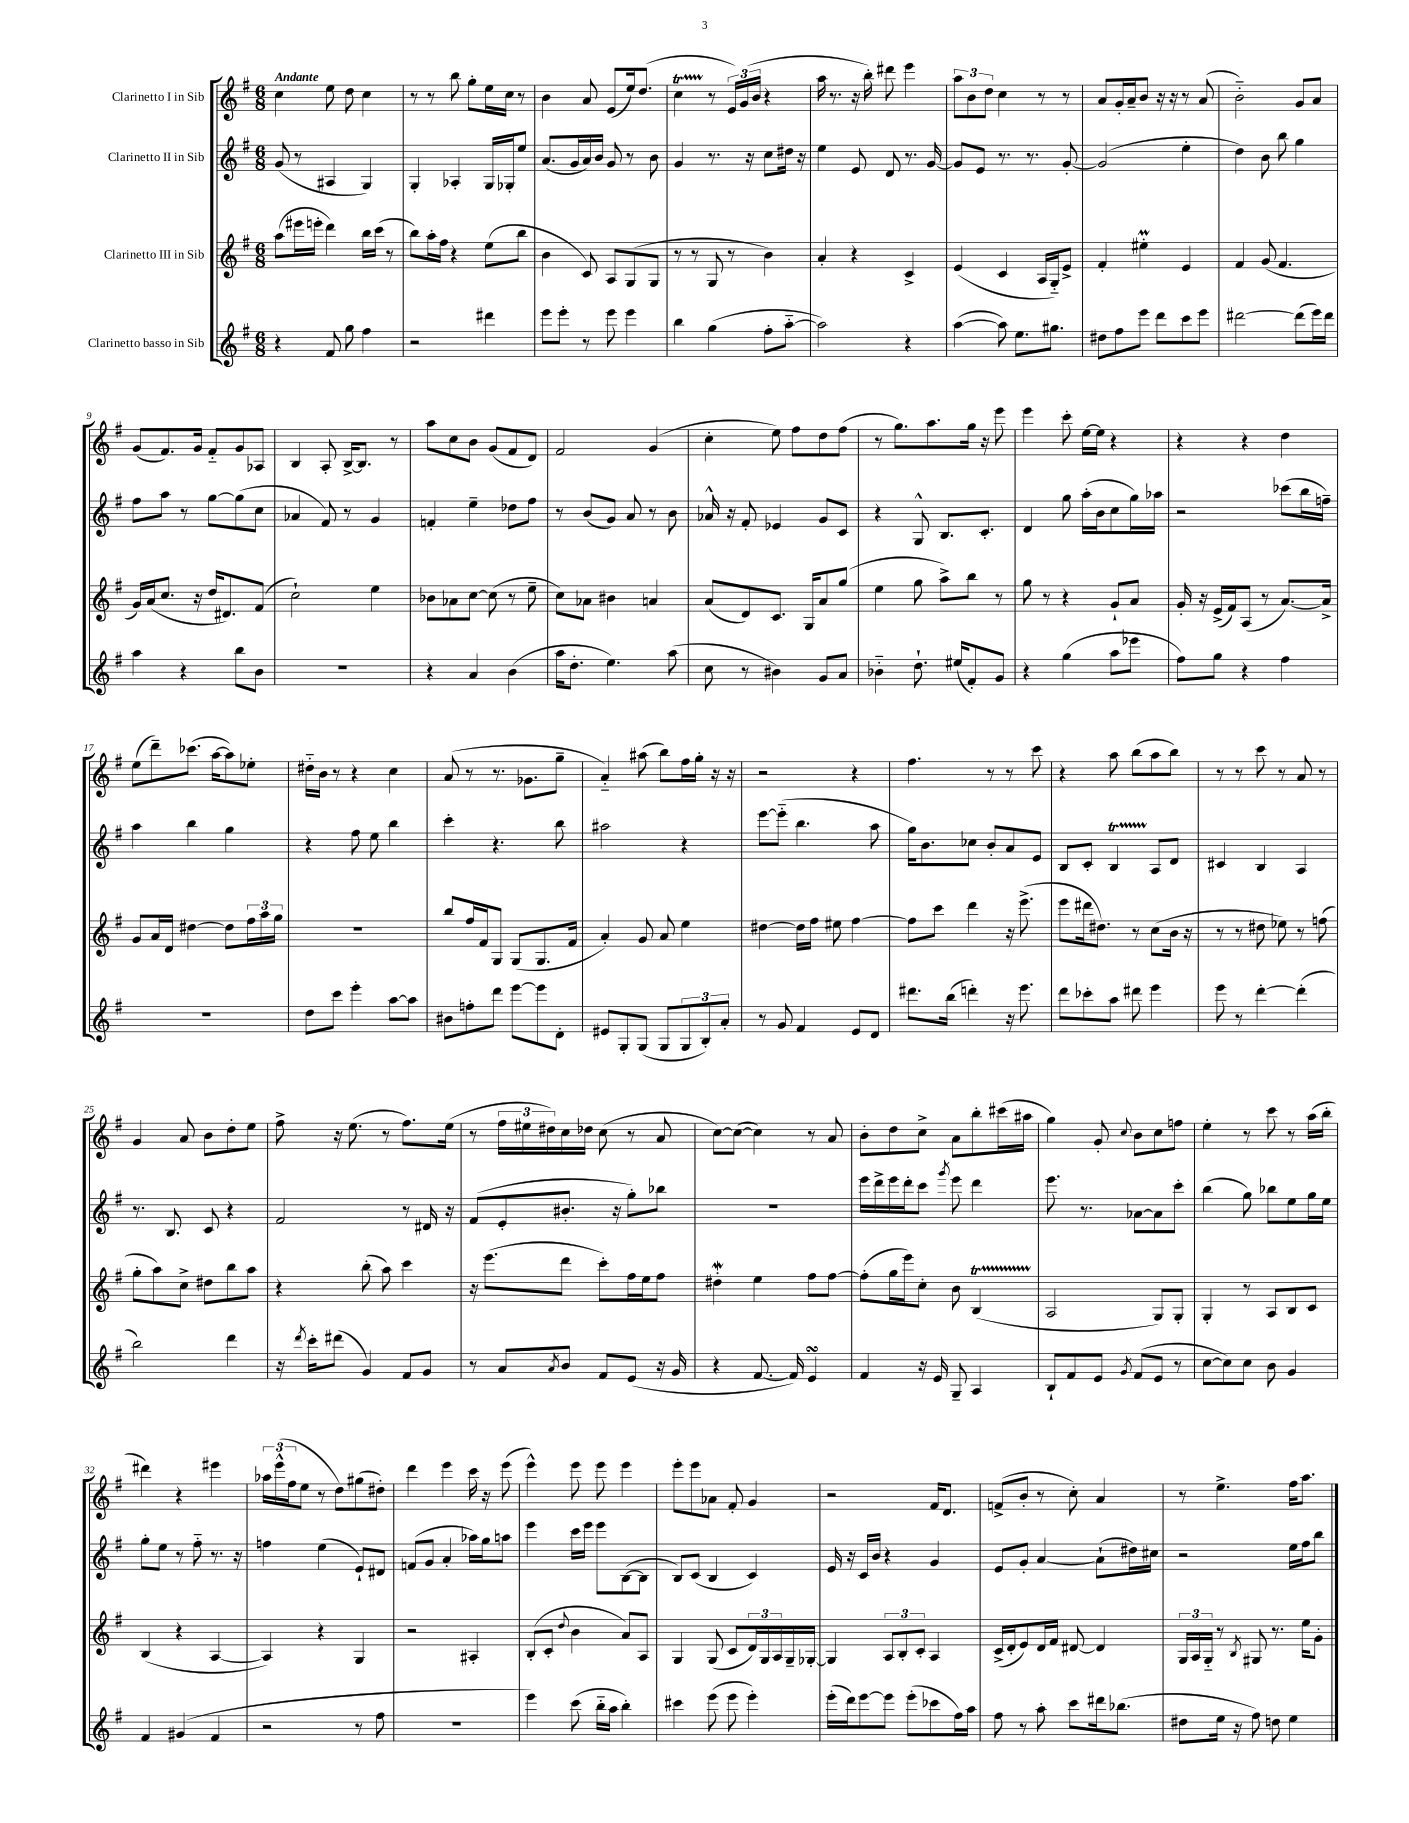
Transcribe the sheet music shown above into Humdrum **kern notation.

**kern	**kern	**kern	**kern
*staff4	*staff3	*staff2	*staff1
*clefG2	*clefG2	*clefG2	*clefG2
*k[f#]	*k[f#]	*k[f#]	*k[f#]
*M6/8	*M6/8	*M6/8	*M6/8
4r	(8aa\L	(8g/	4cc\
.	16eee#\L	8r	.
.	16eee'\JJ	.	.
8f#/	4ddd\)	4A#/	8ee\
8gg\	.	.	8dd\
4ff#\	16bb\LL	4G/)	4cc\
.	(16ccc\JJ	.	.
.	8r	.	.
=	=	=	=
2r	8bb\L)	4G'/	8r
.	16aa'\L	.	8r
.	16ff#\JJ	.	.
.	4r	4A-'/	8bb\
.	.	.	8gg'\L
4ddd#\	(8ee\L	16G/LL	16ee\L
.	.	16G-'/J	16cc\JJ
.	8bb\J	8ee/J	8r
=	=	=	=
8eee\L	4b\	(8.a/L	4b\
8eee'\J	.	.	.
.	.	16g/L	.
8r	8c/)	16a/)	8a/
.	.	16b/JJ	.
8eee\	8A/L	8g/	(8e/L
4eee\	(8G/	8r	16ee/k)
.	.	.	(8.dd/J
.	8G/J	8b\	.
=	=	=	=
4bb\	8r	4g/	4cc\
.	8r	.	.
(4gg\	8G/	8.r	8r
.	8r	.	24e/LL)
.	.	.	(24g/
.	.	16r	.
.	.	.	24b/JJ
8ff#'\L	4b\)	8cc\L	4r
[8aa'~\J	.	16dd#\Jk	.
.	.	16r	.
=	=	=	=
2aa\])	4a'/	4ee\	16aa\
.	.	.	8.r
.	4r	8e/	16r
.	.	.	16bb'\)
.	.	8d/	8ddd#\
4r	4c^/	8.r	4eee\
.	.	[16g/	.
=	=	=	=
([4aa\	(4e/	8g/]L	12aa\L
.	.	.	12b\
.	.	8e/J	.
.	.	.	12dd\J
8aa\])	4c/	8.r	4cc\
8.ee\L	.	.	.
.	.	8.r	.
.	16A/LL	.	8r
8.gg#\J	16G'~/J)	.	.
.	8e^/J	[8g'/	8r
=	=	=	=
8dd#\L	4f#'/	(2g/]	8a/L
8ff#\	.	.	16g'/L
.	.	.	16a~/J
8eee\J	4ee#'\	.	8b/J
8ddd\L	.	.	16r
.	.	.	16r
8ccc\	4e/	4ee'\	8r
8eee\J	.	.	(8a/
=	=	=	=
[2ddd#\	4f#/	4dd\)	2b'~\)
.	(8g/	8b\	.
.	4.f#/	8bb\	.
(8ddd#\]L	.	4gg\	8g/L
16eee\L)	.	.	8a/J
16ddd#\JJ	.	.	.
=	=	=	=
4aa\	16g/LL)	8ff#\L	(8g/L
.	(16a/J	.	.
.	8.cc/J	8aa\J	8.f#/)
4r	.	8r	.
.	16r	.	16g/Jk
.	16dd/LK	[8gg\L	8f#'~/L
.	8.d#/)	.	.
8bb\L	.	(8gg\]	8g/
8b\J	(8f#/J	8cc\J	8A-/J
=	=	=	=
2.r	2cc`\)	4a-/	4B/
.	.	8f#/)	8A'/
.	.	8r	[16B^/LK
.	.	.	8.B/]J
.	4ee\	4g/	.
.	.	.	8r
=	=	=	=
4r	8b-\L	4f'/	8aa\L
.	8a-\	.	8cc\
4a/	[8cc\J	4ee~\	8b\J
.	(8cc\]	.	(8g/L
(4b\	8r	8dd-\L	8f#/
.	8ee~\	8ff#\J	8d/J)
=	=	=	=
16aa\LK	8cc\L)	8r	2f#/
8.dd'\J	.	.	.
.	8a-\J	(8b/L	.
4.ee\)	4b#\	8g/J)	.
.	.	8a/	.
.	4a/	8r	(4g/
(8aa\	.	8b\	.
=	=	=	=
8cc\	(8a/L	16a-^^/	4cc'\
.	.	16r	.
8r	8d/)	8f#'/	.
4b#\)	8.c/J	4e-/	8ee\)
.	.	.	8ff#\L
.	16G/LK	.	.
8g/L	8a/	8g/L	8dd\
8a/J	(8gg/J	8c/J	(8ff#\J
=	=	=	=
4b-'~\	4ee\	4r	8r
.	.	.	8.gg\L)
8.dd`\	8gg\	8G^^/	.
.	.	.	8.aa\
.	8aa^\L)	8.B/L	.
(16ee#/LK	.	.	.
8f#'/)	8bb\J	.	16gg\Jk
.	.	8.c'/J	16r
8g/J	8r	.	8eee\
=	=	=	=
4r	8gg\	4d/	4eee\
.	8r	.	.
(4gg\	4r	8gg\	8ccc'\
.	.	(16aa'\LL	[16ee\LL
.	.	16b\J	16ee\]JJ
8aa\L	8g`/L	8cc\	4r
8eee-\J	8a/J	16gg\L)	.
.	.	16aa-\JJ	.
=	=	=	=
8ff#\L)	16g'/	2r	4r
.	16r	.	.
8gg\J	(16e^/LL	.	.
.	16f#/J)	.	.
4r	(8A/J	.	4r
.	8r	.	.
4ff#\	[8.a/L)	(8ccc-\L	4dd\
.	.	16bb\L	.
.	16a^/]Jk	16ff~\JJ)	.
=	=	=	=
2.r	8g/L	4aa\	(8ee\L
.	16a/L	.	8ddd~\)
.	16d/JJ	.	.
.	[4dd#\	4bb\	(8.ccc-\J
.	.	.	[16aa\LK
.	8dd#\]L	4gg\	8aa\])
.	24ff#\L	.	8ee-'\J
.	24aa\	.	.
.	24gg\JJ	.	.
=	=	=	=
8dd\L	2.r	4r	16dd#'~\LL
.	.	.	16b\JJ
8ccc\J	.	.	8r
4eee'\	.	8ff#\	4r
.	.	8ee\	.
[8aa\L	.	4bb\	4cc\
8aa\]J	.	.	.
=	=	=	=
8b#\L	8bb/L	4ccc'\	(8a/
8ff'\	16ff#/L	.	8r
.	16f#/J	.	.
8ddd\J	8G/J	4.r	8.r
[8eee\L	(8G/L	.	.
.	.	.	8.g-\L
8eee\]	8.G/	.	.
8d'\J	.	8bb\	8gg~\J
.	16f#/Jk	.	.
=	=	=	=
8e#/L	4a'/)	2aa#\	4a'~/)
8G'/	.	.	.
(8G/J	8g/	.	(8aa#\
8G/L	8a/	.	8bb\L)
12G/	4ee\	4r	16ff#\L
.	.	.	16gg'\JJ
12B'/)	.	.	.
.	.	.	16r
12a'/J	.	.	.
.	.	.	16r
=	=	=	=
8r	[4dd#\	[8eee\L	2r
8g/	.	(8eee'~\]J	.
4f#/	16dd#\]LL	4.bb\	.
.	16ff#\JJ	.	.
.	8ee#\	.	.
8e/L	[4ff#\	.	4r
8d/J	.	8aa\	.
=	=	=	=
8.ddd#\L	8ff#\]L	16gg\LK)	4.ff#\
.	.	8.b\	.
.	8ccc\J	.	.
(16bb\Jk	.	.	.
4ddd'\)	4ddd\	8cc-\J	.
.	.	8b'/L	8r
16r	16r	8a/	8r
8.eee\	(8.eee^\	.	.
.	.	8e/J	8ccc\
=	=	=	=
8ddd\L	8eee\L	8B/L	4r
8ccc-'\	16ddd#\k	8c'/J	.
.	8.dd#\J)	.	.
8aa\J	.	4B/	8aa\
8ddd#\	8r	.	(8bb\L
4eee\	(8cc\L	8A/L	8aa\
.	16b\Jk	8d/J	8bb\J)
.	16r	.	.
=	=	=	=
8eee\	8r	4c#/	8r
8r	8r	.	8r
[4ddd'\	8dd#\	4B/	8ccc\
.	8ee-\)	.	8r
(4ddd'\]	8r	4A/	8a/
.	(8ff\	.	8r
=	=	=	=
2bb\)	8gg'\L	8.r	4g/
.	8aa\)	.	.
.	.	8.B/	.
.	8cc^\J	.	8a/
.	8dd#\L	8c/	8b\L
4ddd\	8bb\	4r	8dd'\
.	8aa\J	.	8ee\J
=	=	=	=
16r	4r	2f#/	8ff#^\
8qddd/	.	.	.
16ccc'\LK	.	.	.
(8ddd#\J	.	.	16r
.	.	.	(8.ee\
4g/)	(8bb'\	.	.
.	8aa\)	.	8r
8f#/L	4ccc\	8r	8.ff#\L)
8g/J	.	16d#/	.
.	.	16r	(16ee\Jk
=	=	=	=
8r	16r	(8f#/L	8r
.	(8.eee\L	.	.
8a/L	.	8e'/	24ff#\LL
.	.	.	24ee#\
.	.	.	24dd#\)
8qa/	.	.	.
8b/J	8ddd\J	8.b#'/J	16cc\
.	.	.	16dd-\JJ
8f#/L	8ccc'\L)	.	(8cc\
.	.	16r	.
(8e/J	16ff#\L	8gg'\L)	8r
.	16ee\J	.	.
16r	8ff#\J	8bb-\J	8a/
16g/	.	.	.
=	=	=	=
4r	4dd#'\	2.r	[8cc\L)
.	.	.	(8cc\_J
[8.f#/	4ee\	.	4cc\])
16f#/])	.	.	.
4e/	8ff#\L	.	8r
.	[8ff#\J	.	8a/
=	=	=	=
4f#/	(8ff#'\]L	16eee\LL	8b'\L
.	.	16ddd^\	.
.	16gg\L	16eee\	8dd\
.	16eee\J)	16ddd'\J	.
16r	8cc'\J	8ccc\J	8cc^\J
16e/	.	.	.
.	.	8qggg/	.
8G~/	8b\	8eee\	8a\L
4A/	(4B/	4ddd\	8bb'\
.	.	.	(16ccc#\L
.	.	.	16aa#\JJ
=	=	=	=
8B`/L	2A/	8.eee\	4gg\)
8f#/	.	.	.
.	.	8.r	.
8e/J	.	.	8g'/
8qg/	.	.	8qqcc/
(8f#/L	.	[8a-\L	8b\L
8e/J	8G/L)	8a-\]	8cc\
8r	8G'/J	8ccc'\J	8ff\J
=	=	=	=
[8cc\L	4G'/	(4bb\	4ee'\
8cc\])	.	.	.
8cc\J	8r	8gg\)	8r
8b\	8A/L	8bb-\L	8ccc\
4g/	8B/	8ee\	8r
.	8c/J	16gg\L	(16aa\LL
.	.	16ee\JJ	16bb'\JJ
=	=	=	=
4f#/	(4B/	8gg'\L	4ddd#\)
.	.	8ee\J	.
(4g#/	4r	8r	4r
.	.	8ff#'~\	.
4f#/	[4A/	8.r	4eee#\
.	.	16r	.
=	=	=	=
2r	4A/])	4ff\	24aa-\LL
.	.	.	(24eee^^\
.	.	.	24ff#\J
.	.	.	8ee\J
.	4r	(4ee\	8r
.	.	.	8dd\L)
8r	4G/	8e`/L)	(8gg#\
8ff#\	.	8d#/J	8dd#'\J)
=	=	=	=
2.r	2r	(8f/L	4ddd\
.	.	8g/J	.
.	.	4a'/	4eee\
.	4A#'/	16aa-\LL)	16ccc\
.	.	16gg\J	16r
.	.	8aa\J	(8eee\
=	=	=	=
4eee\)	(8B'/L	4eee\	4eee^^\)
.	8c'/J	.	.
.	8qqdd/	.	.
(8ccc\	4b\	16ccc\LL	8eee\
.	.	16eee\JJ	.
16bb'~\LL	.	8eee\L	8eee\
16aa\JJ	.	.	.
4bb'\)	8a/L)	([8B\	4eee\
.	8A/J	8B\]J	.
=	=	=	=
4ccc#\	4G/	8B/L)	8eee'\L
.	.	(8c/J	8eee\
(8eee\	(8G/	4B/	8a-\J
8eee\	8c/L	.	8f#'/
4eee'\)	24d/L)	4c/)	4g/
.	24G/	.	.
.	24A/	.	.
.	16G~/	.	.
.	[16G-'/JJ	.	.
=	=	=	=
(16eee'\LL	4G-/]	16e/	2r
16ddd\J)	.	16r	.
[8eee\	.	16c/LL	.
.	.	16b/JJ	.
8eee\]J	12A/L	4r	.
.	12B'/	.	.
(8eee'\L	.	.	.
.	12c'/J	.	.
8ccc-\	4A/	4g/	16f#/LK
.	.	.	8.d/J
16ff#\L)	.	.	.
16aa\JJ	.	.	.
=	=	=	=
8ff#\	(16c^/LL	8e/L	(8f^/L
.	16d'/J	.	.
8r	8e/)	8g'/J	8b'/J
8aa'\	16d/L	[4a/	8r
.	16f#/JJ	.	.
8ccc\L	[8d#/	.	8cc'\)
16ddd#\k	4d#/]	(8a`\]L	4a/
(8.bb-\J	.	.	.
.	.	16dd#\L)	.
.	.	16cc#\JJ	.
=	=	=	=
8dd#\L	24G/LL	2r	8r
.	24A/	.	.
.	24G'~/JJ	.	.
16ee\Jk	8r	.	4.ee^\
16r	.	.	.
.	8qB/	.	.
8ff#\)	8G#/	.	.
8dd\	8.r	.	.
4ee\	.	16ee\LL	16ff#\LK
.	16ee\LK	16ff#\J	8.aa\J
.	8g'\J	8bb\J	.
==	==	==	==
*-	*-	*-	*-
